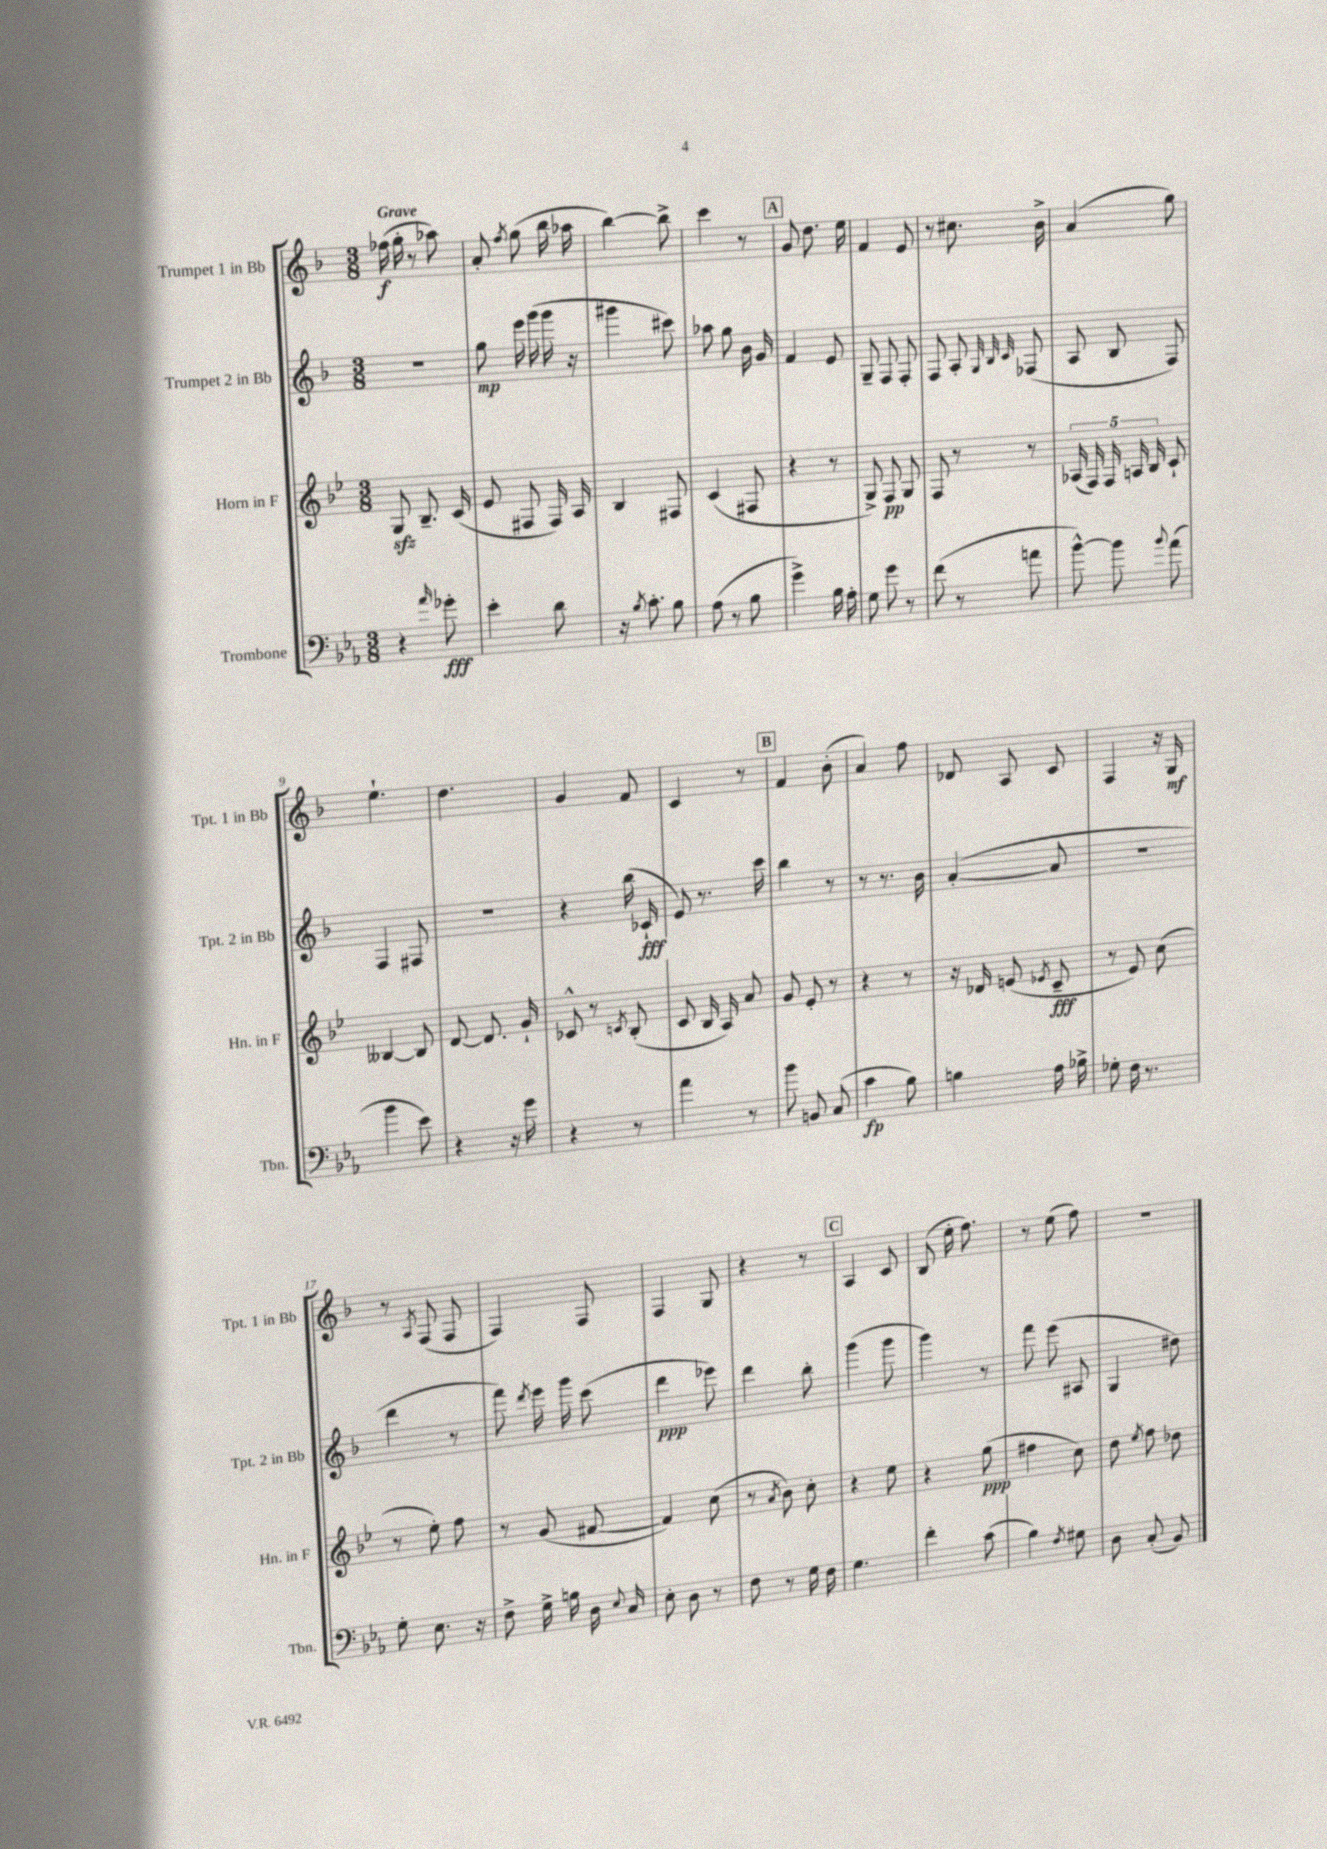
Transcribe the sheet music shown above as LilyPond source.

<<
\new StaffGroup <<
\new Staff = "s0" \with { instrumentName = "Trumpet 1 in Bb" shortInstrumentName = "Tpt. 1 in Bb" } {
    \clef treble \key f \major \numericTimeSignature \time 3/8 \tempo "Grave"
    \autoBeamOff fes''16\f( g''16-. r8 aes''8) |
    a'8-. \acciaccatura { f''8 } g''8( bes''16 aes''16 |
    bes''4~) bes''8-> |
    c'''4 r8 |
    \mark \markup { \box "A" } g'8 d''8. e''16 |
    f'4 e'8 |
    r8 cis''8. bes'16-> |
    a'4( g''8) |
    e''4.-! |
    d''4. |
    g'4 f'8 |
    c'4 r8 |
    \mark \markup { \box "B" } f'4 bes'8-.( |
    a'4) f''8 |
    des'8 a8 c'8 |
    f4 r16 g16\mf |
    r8 \acciaccatura { a8 } f8( f8 |
    f4) f8 |
    f4 g8 |
    r4 r8 |
    \mark \markup { \box "C" } a4 c'8 |
    bes8( e''16-. f''8.) |
    r8 e''8( f''8) |
    r4. \bar "|." |
}
\new Staff = "s1" \with { instrumentName = "Trumpet 2 in Bb" shortInstrumentName = "Tpt. 2 in Bb" } {
    \clef treble \key f \major \numericTimeSignature \time 3/8
    \autoBeamOff R4. |
    g''8\mp e'''16 g'''16( g'''16 r16 |
    gis'''4 cis'''8) |
    aes''8 g''8 bes'16 g'16 |
    \mark \markup { \box "A" } f'4 e'8 |
    g8-- f8 f8-. |
    f8 a8-. \grace { g32 bes32 c'32 } fes8( |
    a8 bes8 f8) |
    f4 fis8 |
    R4. |
    r4 bes''16( ces'16-!\fff |
    e'8) r8. c'''16 |
    \mark \markup { \box "B" } bes''4 r8 |
    r8 r8. bes'16 |
    a'4~-.( a'8 |
    R4. |
    d'''4 r8 |
    f'''8) \acciaccatura { d'''8 } e'''16 g'''16 c'''8( |
    d'''4\ppp ees'''8) |
    d'''4 bes''8-. |
    \mark \markup { \box "C" } g'''4( g'''8 |
    g'''4) r8 |
    f'''8 e'''8( ais8 |
    g4 dis''8) \bar "|." |
}
\new Staff = "s2" \with { instrumentName = "Horn in F" shortInstrumentName = "Hn. in F" } {
    \clef treble \key bes \major \numericTimeSignature \time 3/8
    \autoBeamOff g8\sfz bes8.-- c'16( |
    ees'8 fis8 fis16) a16 |
    bes4 fis8 |
    c'4( fis8 |
    \mark \markup { \box "A" } r4 r8 |
    g8->) f8\pp g8 |
    f8 r8 r8 |
    \tuplet 5/4 { aes16( f16) f16 a16 bes16 } c'8-! |
    beses4~ beses8 |
    d'8~ d'8. g'16-! |
    ces'8-^ r8 \acciaccatura { c'8 } bes8-.( |
    c'8 bes16 a16) a'8 |
    \mark \markup { \box "B" } g'8 ees'8-. r8 |
    r4 r8 |
    r16 des'16 e'8( \acciaccatura { ees'8 } c'8--\fff |
    r8 ees'8) c''8( |
    r8 ees''8-.) f''8 |
    r8 g'8( fis'8~ |
    fis'4) c''8( |
    r8 \acciaccatura { a'8 } bes'8) c''8-. |
    \mark \markup { \box "C" } r4 ees''8 |
    r4 g''8\ppp( |
    fis''4 c''8) |
    d''8 \acciaccatura { ees''8 } f''8 des''8 \bar "|." |
}
\new Staff = "s3" \with { instrumentName = "Trombone" shortInstrumentName = "Tbn." } {
    \clef bass \key ees \major \numericTimeSignature \time 3/8
    \autoBeamOff r4 \grace { aes'16 } ges'8-.\fff |
    ees'4-. d'8 |
    r16 \acciaccatura { bes8 } c'8.-. bes8 |
    aes8( r8 bes8 |
    \mark \markup { \box "A" } g'4->) bes16 aes16-. |
    g8 g'8 r8 |
    f'8( r8 a'8 |
    bes'8~-^) bes'8 \appoggiatura { bes'8 } aes'8( |
    bes'4 ees'8) |
    r4 r16 g'16 |
    r4 r8 |
    aes'4 r8 |
    \mark \markup { \box "B" } bes'8 b,8 c8( |
    c'4\fp bes8) |
    b4 aes16 bes16-> |
    ges8-. f16 r8. |
    g8-. ees8. r16 |
    f8-> g16-> b16 d16 \appoggiatura { ees8 } c16 |
    ees8-. d8 r8 |
    f8 r8 g16 f16 |
    \mark \markup { \box "C" } g4. |
    f'4-. c'8( |
    bes4) \acciaccatura { f8 } gis8 |
    d8 c8-.( bes,8) \bar "|." |
}
>>
>>
